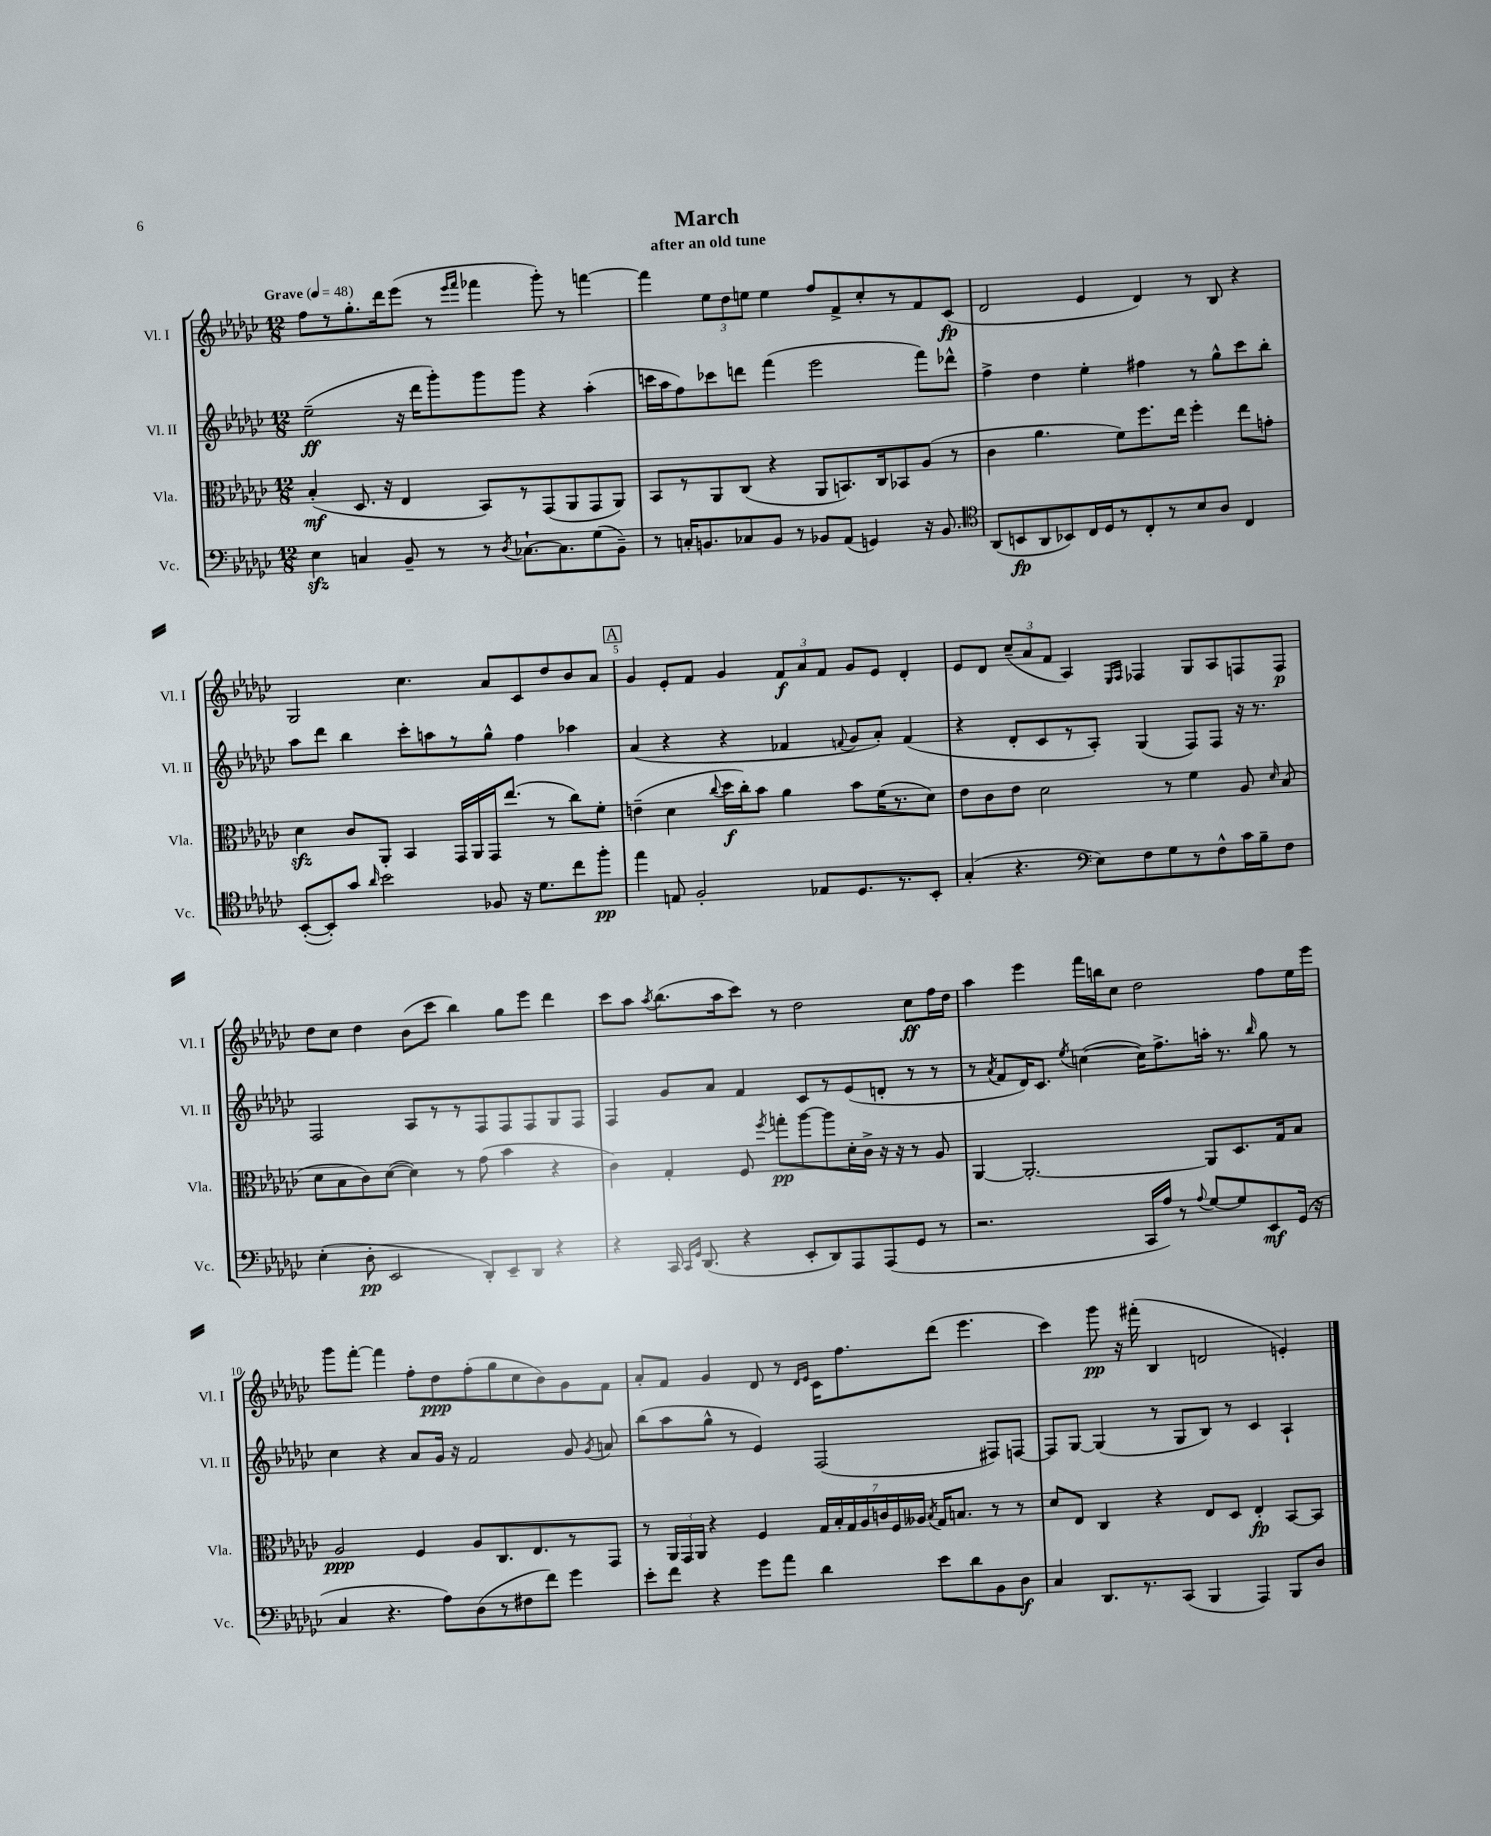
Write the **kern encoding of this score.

**kern	**kern	**kern	**kern
*staff4	*staff3	*staff2	*staff1
*clefF4	*clefC3	*clefG2	*clefG2
*k[b-e-a-d-g-c-]	*k[b-e-a-d-g-c-]	*k[b-e-a-d-g-c-]	*k[b-e-a-d-g-c-]
*M12/8	*M12/8	*M12/8	*M12/8
*MM48	*MM48	*MM48	*MM48
4E-	(4B-'	(2ee-~	8ff
.	.	.	8r
4C	8.D-	.	8.gg-'
.	16r	.	16ddd-
8BB-~	4E-	16r	(8eee-
.	.	16ddd-	.
8r	.	8ggg-')	8r
.	.	.	16qqeee-
.	.	.	16qqfff
8r	8BB-)	8ggg-	4fff-
8qD-	.	.	.
[8.C-`	8r	8ggg-	.
.	(8GG-	4r	8ggg-')
8.C-]	.	.	.
.	8AA-	.	8r
(8G-	8GG-	(4aa-'	[4fff
8BB-~)	8AA-)	.	.
=	=	=	=
8r	8BB-	16ccc	4fff]
.	.	16aa-	.
16C'	8r	8ff)	.
8.BB	.	.	.
.	8AA-	8ccc-	12ee-
.	.	.	12dd-
8C-	(8C-	8ddd	.
.	.	.	12ee
8BB	4r	(4fff	4ee
8r	.	.	.
8BB-	8AA-	2eee-	8ff
(8AA-	8.BB)	.	8f^
4GG)	.	.	8cc-'
.	16C-	.	.
.	8BB-	.	8r
16r	(8A-	8fff)	8f
8.BB-	.	.	.
.	8r	8ddd-^^	(8c-
=	=	=	=
*clefC4	*	*	*
(8AA-	4c-	4ff^	2d-
8BB	.	.	.
8AA-	4.a-	4dd-	.
8BB-)	.	.	.
16C-	.	4ee-'	4e-
16D-	.	.	.
8r	8f)	.	.
8C-'	8.ff	4ff#	4d-)
8r	.	.	.
.	16ee-	.	.
8B-	4ff'	8r	8r
8A-	.	8gg-^^	8B-
4C-	8ee-	8ccc-	4r
.	8g'	8bb-'	.
=	=	=	=
([8BB-'	4d-	8aa-	2G-
8BB-'])	.	8ddd-	.
8g-	8c-	4bb-	.
16qqa-	.	.	.
2b-	8AA-'	.	.
.	4BB-	8ccc-'	4.cc-
.	.	8aa	.
.	16GG-	8r	.
.	16AA-	.	.
8F-	16GG-	8gg-^^	8a-
.	(8.ee-	.	.
16r	.	4ff	8c-
8.d-	.	.	.
.	8r	.	8dd-
8cc-	8cc-)	4aa-	8b-
8ff'	8f'	.	8a-
=	=	=	=
4ee-	(4e~	(4a-	4g-
8E	4d-	4r	8e-'
2F'	.	.	8f
.	8qqcc-	.	.
.	16dd-	4r	4g-
.	16cc-')	.	.
.	8b-	.	.
.	4a-	4f-	12f
.	.	.	12a-
8E-	.	.	.
.	.	.	12f
.	.	8qqf	.
8.D-	8b-	8g-	8g-
.	(16f	8a-')	8e-
8.r	8.r	.	.
.	.	(4f	4d-'
8BB-'	8d-)	.	.
=	=	=	=
(4G-'	8e-	4r	8e-
.	8c-	.	8d-
4.r	8e-	8d-'	(12cc-~
.	.	.	12a-
.	2d-	8c-	.
.	.	.	12f
.	.	8r	4A-)
*clefF4	*	*	*
8E-)	.	8A-')	.
.	.	.	16qqE-
.	.	.	16qqF
8F	.	(4G-	4F-
8G-	8r	.	.
8r	4f	8F)	8G-
8F^^	.	8F	8A-
16c-	8A-	16r	8F
16B-~	.	8.r	.
.	16qqd-	.	.
8F	(8B-	.	8F
=	=	=	=
(4E-'	8d-	2F	8dd-
.	8B-	.	8cc-
8D-'	8c-)	.	4dd-
2EE-	([8d-	.	.
.	4d-])	8A-	(8b-
.	.	8r	8ccc-
.	8r	8r	4bb-)
8DD-')	(8g-	8F	.
8EE-~	4b-	8F	8gg-
8DD-	.	8F	8eee-
4r	4r	8G-	4ddd-
.	.	8F	.
=	=	=	=
4r	4c-)	4F	8ccc-
.	.	.	8aa-
.	.	.	8qaa-
16CC-	4G-'	8g-	(8.bb-
16qqCC-	.	.	.
16qqGG-	.	.	.
(8.DD-	.	.	.
.	.	8a-	.
.	.	.	16aa-
4r	8F	4f	8ccc-)
.	8qff	.	.
.	8gg'	.	8r
8EE-'	[8aa-	8c-	2dd-
8DD-)	8aa-]	8r	.
8AAA-	16d-'	(8e-	.
.	16c-^	.	.
(8AAA-	16r	8d'	.
.	16r	.	.
8GG-	8r	8r	8cc-
8r	8A-	8r	16ff
.	.	.	16dd-
=	=	=	=
2.r	[4AA-	8r	4aa-
.	.	8qa-	.
.	.	8f	.
.	2.AA-'_	16d-)	4eee-
.	.	8.c-	.
.	.	8qee-	.
.	.	([4cc	16fff
.	.	.	16bb
.	.	.	8cc-
16CC-	.	16cc])	2dd-
16A-)	.	8.ff^	.
8r	.	.	.
8qqA-	.	.	.
[8G-	8AA-]	16aa'	.
.	.	8.r	.
8G-]	8.D-	.	.
.	.	16qqbb-	.
8EE-	.	8gg-	8ff
.	16G-	.	.
(16GG-	8B-	8r	16ee-
16r	.	.	16eee-
=	=	=	=
4C-	2A-	4cc-	8ggg-
.	.	.	[8fff'
4.r	.	4r	4fff]
.	4F	8a-	8ff'
8A-)	.	16g-	8dd-
.	.	16r	.
(8D-	8A-	2f	(8ff'
8r	8.C-	.	8gg-
8F#	.	.	8cc-
.	8.E-	.	.
8f)	.	.	8b-)
4g-	8r	8g-	8g-
.	.	8qg-	.
.	8GG-	8a	8f
=	=	=	=
8e-'	8r	(8bb-	8a-'
8f	24AA-	8aa-	8f
.	24GG-	.	.
.	24AA-	.	.
4r	4r	8gg-^^	4g-
.	.	8r	.
8g-	4F	4e-)	8d-
8a-	.	.	8r
.	.	.	16qqd-
.	.	.	16qqe-
4d-	28G-	(2F	16c-
.	28B-'	.	.
.	.	.	8.ff
.	28G-	.	.
.	28A-	.	.
.	28c	.	.
.	28F	.	.
.	28A--	.	.
.	8qB-	.	.
8e-	16G-	.	(8ddd-
.	8.B	.	.
8d-	.	.	4.eee-
8BB-	8r	8F#)	.
8D-	8r	[8F	.
=	=	=	=
4C-	8d-	8F]	4ccc-)
.	8E-	[8G-	.
8.DD-	4C-	(4G-]	8ggg-
.	.	.	16r
8.r	.	.	(16fff#'
.	4r	8r	4B-
(8CC-	.	8G-	.
4BBB-	8E-	8B-)	2d
.	8D-	8r	.
4AAA-)	4E-'	4c-	.
8BBB-	[8BB-	4A-`	4e')
8D-	8BB-]	.	.
==	==	==	==
*-	*-	*-	*-
